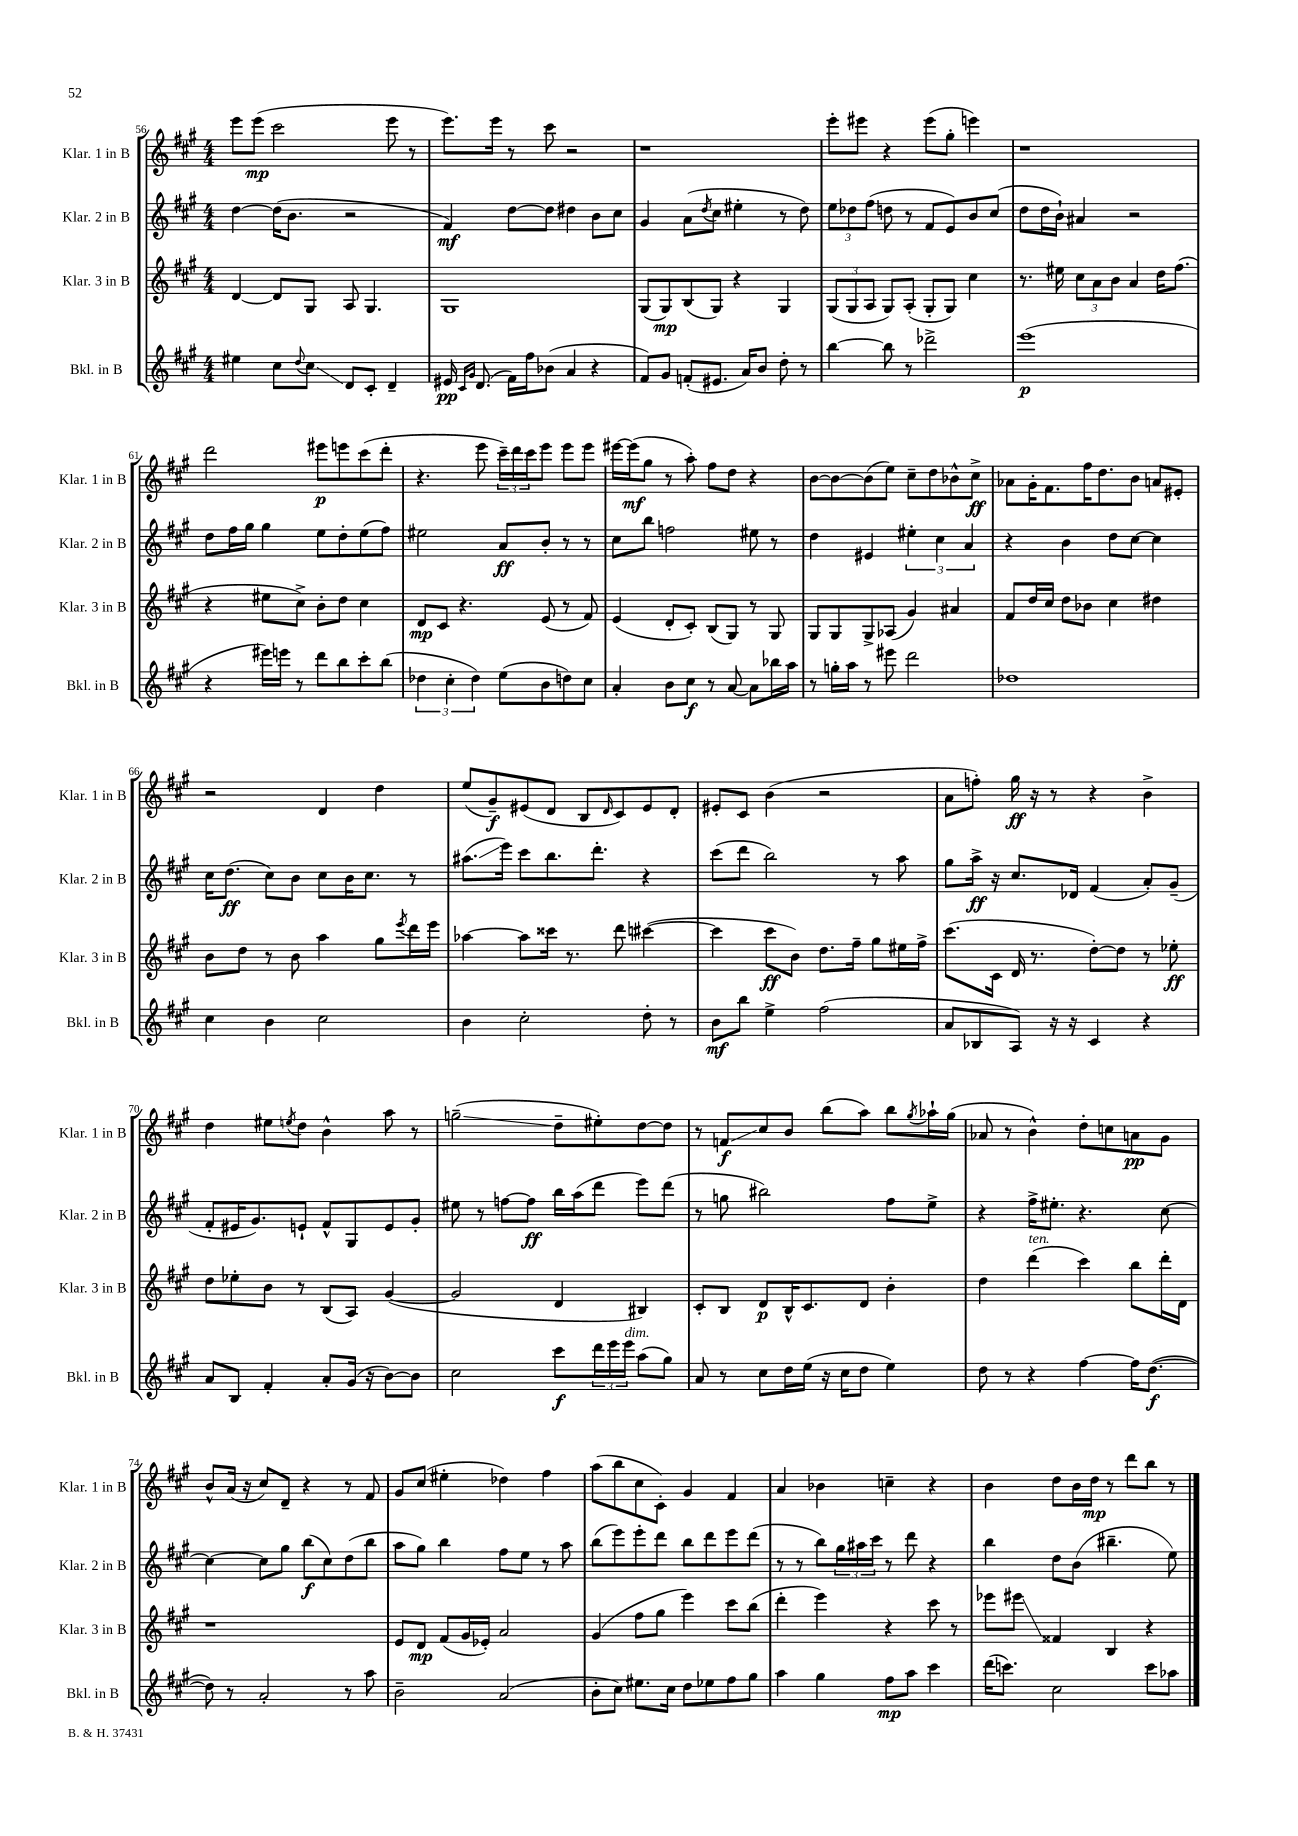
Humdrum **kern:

**kern	**kern	**kern	**kern
*staff4	*staff3	*staff2	*staff1
*clefG2	*clefG2	*clefG2	*clefG2
*k[f#c#g#]	*k[f#c#g#]	*k[f#c#g#]	*k[f#c#g#]
*M4/4	*M4/4	*M4/4	*M4/4
4ee#\	[4d/	[4dd\	8eee\L
.	.	.	(8eee\J
8cc#\L	8d/]L	(16dd\]LK	2ccc#\
.	.	8.b\J	.
8qqdd/	.	.	.
8cc#\J	8G#/J	.	.
8d/L	8A/	2r	.
8c#'/J	4.G#/	.	.
4d~/	.	.	8eee\
.	.	.	8r
=	=	=	=
16e#/	1G#	4f#/)	8.eee\L)
16qqc#/LL	.	.	.
16qqg#/JJ	.	.	.
(8.d/	.	.	.
.	.	.	16eee\Jk
16f#\LL)	.	[8dd\L	8r
16ff#\J	.	.	.
(8b-\J	.	8dd\]J	8ccc#\
4a/	.	4dd#\	2r
4r	.	8b\L	.
.	.	8cc#\J	.
=	=	=	=
8f#/L)	(8G#/L	4g#/	1r
8g#/J	8G#/)	.	.
(8f'/L	(8B/	(8a\L	.
.	.	8qdd/	.
8.e#/J	8G#/J)	8cc#\J	.
.	4r	4ee#'\	.
16a/LK)	.	.	.
8b/J	.	.	.
8dd'\	4G#/	8r	.
8r	.	8dd\)	.
=	=	=	=
[4bb\	(12G#/L	12ee\L	8eee'\L
.	12G#/	12dd-\	.
.	.	.	8eee#\J
.	12A/J	(12ff#\J	.
8bb\]	8G#/L)	8dd\	4r
8r	(8A'/J	8r	.
2ddd-^\	8G#'/L	8f#/L	(8eee#\L
.	8G#/J)	8e/)	8gg#'\J
.	4cc#\	8b/	4eee\)
.	.	(8cc#/J	.
=	=	=	=
(1eee	8.r	8dd\L	1r
.	.	16dd\L	.
.	16ee#\	16b`\JJ)	.
.	12cc#\L	4a#/	.
.	12a\	.	.
.	12b\J	.	.
.	4a/	2r	.
.	16dd\LK	.	.
.	(8.ff#\J	.	.
=	=	=	=
4r	4r	8dd\L	2ddd\
.	.	16ff#\L	.
.	.	16gg#\JJ	.
16eee#\LL)	8ee#\L	4gg#\	.
16eee\JJ	.	.	.
8r	8cc#^\J)	.	.
8ddd\L	8b'\L	8ee\L	8eee#\L
8bb\	8dd\J	8dd'\	8eee\
8ccc#'\	4cc#\	(8ee\	(8ccc#\
(8bb\J	.	8ff#\J)	8ddd'\J
=	=	=	=
6dd-\	8d/L	2ee#\	4.r
.	8c#/J	.	.
6cc#'\	.	.	.
.	4.r	.	.
6dd-\)	.	.	.
.	.	.	8eee\
(8ee\L	.	8a/L	24ccc#~\LL)
.	.	.	24ddd\
.	.	.	24ccc#\J
8b\	(8e/	8b'/J	8eee\J
8dd\)	8r	8r	8eee\L
8cc#\J	8f#/)	8r	8eee\J
=	=	=	=
4a'/	(4e/	8cc#\L	[16eee#\LL
.	.	.	(16eee#\]J
.	.	8bb\J	8gg#\J
8b\L	8d'/L	2ff\	8r
8cc#\J	8c#'/J)	.	8aa'\)
8r	(8B/L	.	8ff#\L
[8a/	8G#/J)	.	8dd\J
8a\]L	8r	8ee#\	4r
16bb-\L	8G#/	8r	.
16aa\JJ	.	.	.
=	=	=	=
8r	8G#/L	4dd\	[8b\L
16gg'\LL	8G#/	.	8b\_
16aa\JJ	.	.	.
8r	8G#^/	4e#/	(8b\]
8eee#\	(8A-/J	.	8ee\J)
2ddd\	4g#/)	6ee#'\	8cc#~\L
.	.	.	8dd\
.	.	6cc#\	.
.	4a#/	.	8b-^^\
.	.	6a/	.
.	.	.	8cc#^\J
=	=	=	=
1dd-	8f#/L	4r	8a-\L
.	16dd/L	.	16g#'\K
.	16cc#/JJ	.	8.f#\
.	8dd\L	4b\	.
.	8b-\J	.	16ff#\K
.	.	.	8.dd\
.	4cc#\	8dd\L	.
.	.	[8cc#\J	8b\J
.	4dd#\	4cc#\]	8a/L
.	.	.	8e#'/J
=	=	=	=
4cc#\	8b\L	16cc#\LK	2r
.	.	(8.dd\J	.
.	8dd\J	.	.
4b\	8r	8cc#\L)	.
.	8b\	8b\J	.
2cc#\	4aa\	8cc#\L	4d/
.	.	16b\K	.
.	.	8.cc#\J	.
.	8gg#\L	.	4dd\
.	8qeee/	.	.
.	16ddd\L	8r	.
.	16eee\JJ	.	.
=	=	=	=
4b\	[4aa-\	(8.aa#\L	(8ee/L
.	.	.	8g#~/)
.	.	16eee\Jk)	.
2cc#'\	8aa-\]L	8ccc#\L	(8e#/
.	16ccc##\Jk	8.bb\	8d/J
.	8.r	.	.
.	.	.	8B/L
.	.	8.ddd'\J	.
.	.	.	16qqd/
.	8ddd\	.	8c#/)
8dd'\	([4ccc#\	4r	8e#/
8r	.	.	8d'/J
=	=	=	=
8b\L	4ccc#\]	(8ccc#\L	8e#'/L
8bb\J	.	8ddd\J	8c#/J
4ee^\	8ccc#\L	2bb\)	(4b\
.	8b\J)	.	.
(2ff#\	8.dd\L	.	2r
.	16ff#~\Jk	.	.
.	8gg#\L	8r	.
.	16ee#\L	8aa\	.
.	16ff#^\JJ	.	.
=	=	=	=
8a/L	(8.ccc#\L	8gg#\L	8a\L
8B-/	.	16aa^\Jk	8ff'\J)
.	16c#\Jk	16r	.
8A/J)	16d/	8.cc#/L	16gg#\
.	8.r	.	16r
16r	.	.	8r
16r	.	16d-/Jk	.
4c#/	[8dd'\L)	(4f#/	4r
.	8dd\]J	.	.
4r	8r	8a'/L)	4b^\
.	8ee-'\	(8g#~/J	.
=	=	=	=
8a/L	8dd\L	8f#'/L	4dd\
8B/J	8ee-'\	16e#/K	.
.	.	8.g#/)	.
4f#'/	8b\J	.	8ee#\L
.	.	.	8qee/
.	8r	8e`/J	8dd\J
8a'/L	(8B/L	8f#^^/L	4b^^\
(16g#/Jk	8A/J)	8G#/	.
16r	.	.	.
[8b\L)	([4g#/	8e/	8aa\
8b\]J	.	8g#'/J	8r
=	=	=	=
2cc#\	2g#/]	8ee#\	(2gg~\
.	.	8r	.
.	.	[8ff\L	.
.	.	8ff\]J	.
8ccc#\L	4d/	16bb\LL	8dd~\L
.	.	(16aa\J	.
24ddd\L	.	8ddd\J	8ee#'\)
24eee\	.	.	.
24eee\JJ	.	.	.
(8aa\L	4B#/)	8eee\L)	[8dd\
8gg#\J)	.	(8ddd\J	8dd\]J
=	=	=	=
8a/	8c#'/L	8r	8r
8r	8B/J	8gg\	8f/L
8cc#\L	8d/L	2bb#\)	8cc#/
16dd\L	16B^^/K	.	8b/J
(16ee\JJ	8.c#/	.	.
16r	.	.	(8bb\L
16cc#\LK	.	.	.
8dd\J	8d/J	.	8aa\J)
4ee\)	4b'\	8ff#\L	8bb\L
.	.	.	8qgg#/
.	.	8ee^\J	16aa-`\L
.	.	.	(16gg#\JJ
=	=	=	=
8dd\	4dd\	4r	8a-/
8r	.	.	8r
4r	(4ddd\	16ff#^\LK	4b^^\)
.	.	8.ee#'\J	.
[4ff#\	4ccc#\)	4.r	8dd'\L
.	.	.	8cc\
16ff#\]LK	8bb\L	.	8a\
([8.dd\J	.	.	.
.	16ddd'\L	[8cc#\	8g#\J
.	16d\JJ	.	.
=	=	=	=
8dd\])	1r	4cc#\_	8b^^/L
8r	.	.	(16a/Jk
.	.	.	16r
2a'/	.	8cc#\]L	8cc#/L)
.	.	8gg#\J	8d~/J
.	.	(8bb\L	4r
.	.	8cc#\)	.
8r	.	(8dd\	8r
8aa\	.	8bb\J	8f#/
=	=	=	=
2b~\	8e/L	8aa\L	8g#/L
.	8d/J	8gg#\J)	(8cc#/J
.	(8f#/L	4bb\	4ee#'\
.	16g#/L	.	.
.	16e-'/JJ)	.	.
(2a/	2a/	8ff#\L	4dd-\)
.	.	8ee\J	.
.	.	8r	4ff#\
.	.	8aa\	.
=	=	=	=
8b'\L	(4g#/	(8bb\L	(8aa\L
8cc#\J)	.	8eee\)	8bb\
8.ee#\L	8ff#\L	8eee'\	8cc#\
.	8gg#\J	8ddd\J	8c#'\J)
16cc#\Jk	.	.	.
8dd\L	4eee\)	8bb\L	4g#/
8ee-\	.	8ddd\	.
8ff#\	8ccc#\L	8eee\	4f#/
8gg#\J	(8bb\J	(8ddd\J	.
=	=	=	=
4aa\	4ddd'\	8r	4a/
.	.	8r	.
4gg#\	4eee\)	8bb\L)	4b-\
.	.	24gg#\L	.
.	.	24aa#\	.
.	.	24ccc#\JJ	.
8ff#\L	4r	8r	4cc~\
8aa\J	.	8ddd\	.
4ccc#\	8ccc#\	4r	4r
.	8r	.	.
=	=	=	=
(16ddd\LK	8eee-\L	4bb\	4b\
8.ccc\J)	.	.	.
.	8eee#\J	.	.
2cc#\	4f##/	8dd\L	8dd\L
.	.	(8b\J	16b\L
.	.	.	16dd\JJ
.	4B/	4.bb#~\	8r
.	.	.	8ddd\L
8ccc\L	4r	.	8bb\J
8aa-\J	.	8ee\)	8r
==	==	==	==
*-	*-	*-	*-
